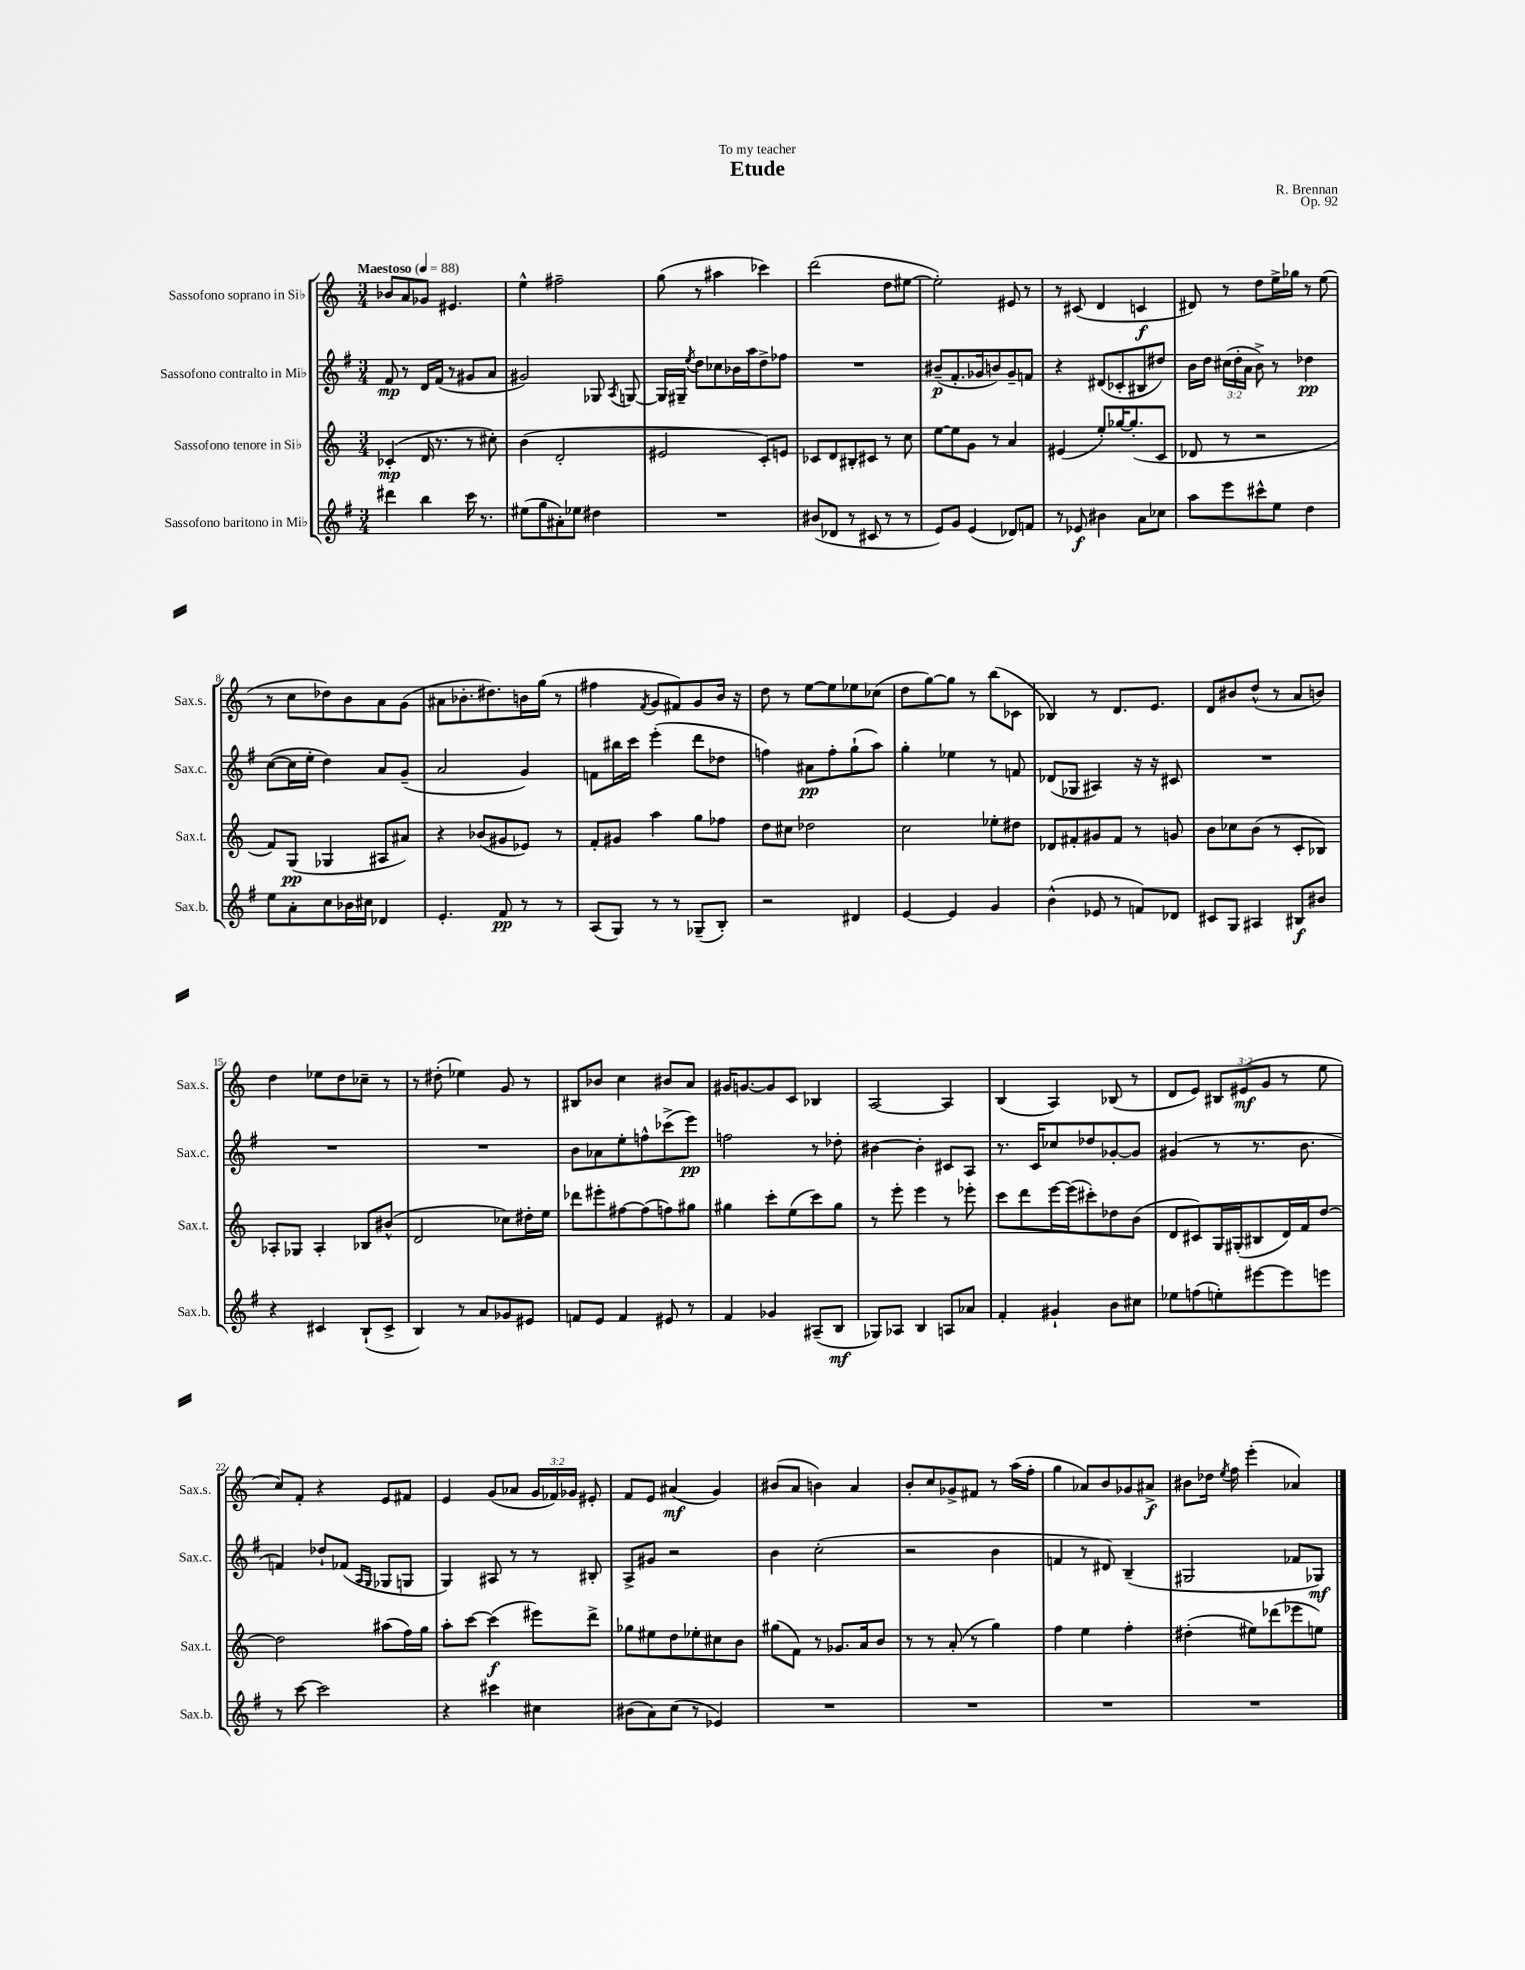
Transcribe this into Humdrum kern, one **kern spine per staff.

**kern	**kern	**kern	**kern
*staff4	*staff3	*staff2	*staff1
*clefG2	*clefG2	*clefG2	*clefG2
*k[f#]	*k[]	*k[f#]	*k[]
*M3/4	*M3/4	*M3/4	*M3/4
*MM88	*MM88	*MM88	*MM88
4ddd#\	(4c-'/	8f#/	8b-/L
.	.	8r	8a/
4bb\	16d/	16d/LL	8g-/J
.	8.r	(16f#/JJ	.
.	.	8r	4.e#/
16ccc\	8r	8g#/L	.
8.r	.	.	.
.	8cc#'\)	8a/J	.
=	=	=	=
(8ee#\L	(4b\	2g#/)	4ee^^\
8gg\	.	.	.
8a#'\)	2d'/	.	2ff#~\
8ee-\J	.	.	.
4dd#\	.	8G-/	.
.	.	8qA/	.
.	.	[8G/	.
=	=	=	=
2.r	2e#/	16G/]LL	(8gg\
.	.	16G#~/JJ	.
.	.	8qee/	.
.	.	8dd\L	8r
.	.	8cc-\	4aa#\
.	.	16b-\L	.
.	.	16aa\J	.
.	8c'/L)	8dd^\	4ccc-\)
.	8e/J	8ff-\J	.
=	=	=	=
(8b#/L	8c-/L	2.r	(2ddd\
8d-/J	8d/	.	.
8r	8B#'/	.	.
8c#/	8c#/J	.	.
8r	8r	.	8dd\L
8r	8cc\	.	[8ee#\J
=	=	=	=
8e/L)	[8ee\L	(8b#~/L	2ee#'\])
8g/J	8ee\]	8.f#'/	.
(4e/	8g\J	.	.
.	.	16g-/k	.
.	8r	8b/)	.
8d-/L)	4a/	8g-~/	8e#/
8f/J	.	8f/J	8r
=	=	=	=
8r	(4e#/	4r	8r
8e-/	.	.	(8c#/
4b#\	8ee'/L)	(8d#/L	4d/
.	[16gg-/K	8c-'/	.
.	(8.gg-'/]	.	.
8a\L	.	8B#/	4c/
8cc-\J	8c/J	8dd#/J)	.
=	=	=	=
8aa\L	8d-/	16b\LL	8d#/)
.	.	16dd\JJ	.
8eee\	8r	(24cc#\LL	8r
.	.	24dd'\	.
.	.	24a\JJ	.
8ccc#^^\	2r	8b^\)	8dd\L
8ee\J	.	8r	16ee^\L
.	.	.	16gg-\JJ
4dd\	.	4dd-\	8r
.	.	.	(8ee\
=	=	=	=
8ee\L	8f/L)	([8cc\L	8r
8a'\	(8G/J	16cc\]L	8cc\L
.	.	16ee'\JJ	.
8cc\	4G-/	4dd\)	8dd-\)
16b-\L	.	.	8b\
16cc#\JJ	.	.	.
4d-/	8A#/L	8a/L	8a\
.	8a#/J)	(8g~/J	(8g\J
=	=	=	=
4.e'/	4r	2a/	8a#\L
.	.	.	8.b-'\
.	(8b-/L	.	.
.	.	.	8.dd#\)
8f#/	8g#/	.	.
8r	8e-/J)	4g/)	16b\L
.	.	.	(16gg\JJ
8r	8r	.	8r
=	=	=	=
(8A/L	8f'/L	8f\L	4ff#\
8G/J)	8g#/J	16bb#\L	.
.	.	16ccc\JJ	.
.	.	.	8qf/
8r	4aa\	(4eee'\	8g/L
8r	.	.	8f#/)
(8G-~/L	8gg\L	8ddd\L	8g/
8B'/J)	8ff-\J	8dd-\J	16b/Jk
.	.	.	16r
=	=	=	=
2r	8dd\L	4ff\)	8dd\
.	8cc#\J	.	8r
.	2dd-\	8a#\L	[8ee\L
.	.	8ff'\	8ee\]
4d#/	.	(8gg`\	8ee-\
.	.	8aa\J)	(8cc-\J
=	=	=	=
[4e/	2cc\	4gg'\	8dd\L
.	.	.	[8gg\)
4e/]	.	4ee-\	8gg\]J
.	.	.	8r
4g/	8ee-'\L	8r	(8bb\L
.	8dd#\J	8f/	8c-\J
=	=	=	=
(4b^^\	8d-/L	(8d-/L	4B-/)
.	8f#'/	8G-/J	.
8e-/	8g#/	4A#/)	8r
8r	8f#/J	.	8.d/L
8f/L)	8r	16r	.
.	.	16r	8.e/J
8d-/J	8g/	8c#/	.
=	=	=	=
8c#/L	8b\L	2.r	8d/L
8G/J	8cc-\	.	8b#/
4A#/	(8b\J	.	(8dd^^/J
.	8r	.	8r
8B#/L	8c'/L	.	8a/L
8b#/J	8B-/J)	.	8b/J)
=	=	=	=
4r	8A-'/L	2.r	4dd\
.	8G-/J	.	.
4c#/	4A-'/	.	8ee-\L
.	.	.	8dd\
(8B`/L	8B-/L	.	8cc-~\J
8c#^/J	(8b#^^/J	.	8r
=	=	=	=
4B/)	2d/	2.r	8r
.	.	.	(8dd#'\
8r	.	.	4ee-\)
8a/L	.	.	.
8g-/	8cc-\L)	.	8g/
8e#/J	16dd#'\L	.	8r
.	16ee\JJ	.	.
=	=	=	=
8f/L	8ddd-\L	8b\L	8B#/L
8e/J	8eee#'\	8a-\	8b-/J
4f/	[8ff#\	8ee'\	4cc\
.	(8ff#\]	8ff^^\	.
8e#/	8ff\)	(8ccc-^\	8b#/L
8r	8gg#\J	8eee\J)	8a/J
=	=	=	=
4f#/	4gg#\	2ff\	16g#/LK
.	.	.	[8.g/
4g-/	8ccc'\L	.	8g/]
.	(8ee\	.	8c/J
(8A#~/L	8ccc\)	8r	4B-/
8B/J	8gg#\J	8dd-'\	.
=	=	=	=
8G-/L)	8r	[4b#\	[2A/
8A-/J	8eee'\	.	.
4B/	4eee\	4b#'\]	.
8A/L	8r	8c#/L	4A/]
8a-/J	8eee-'\	8A/J	.
=	=	=	=
4f#'/	8ccc\L	8.r	(4B/
.	8ddd\	.	.
.	.	16c/LK	.
4g#`/	[16eee\L	8cc-/	4A/)
.	(16eee\]J	.	.
.	8ccc#'\)	8dd-/	.
8b\L	8dd-\	[8g-'/	(8B-/
8cc#\J	(8b\J	8g-/]J	8r
=	=	=	=
8ee-\L	8d/L	(4g#/	8d/L
(8ff\	8c#/)	.	8e/J)
8ee'\)	16G/L	8r	12B#/L
.	(16G#'/J	.	.
.	.	.	(12e#/
[8eee#\	8B#/	8.r	.
.	.	.	12g/J
8eee#\]	16d/L)	.	8r
.	16f/J	8.b\	.
8eee\J	[8dd/J	.	8ee\
=	=	=	=
8r	2dd\]	4f/)	8cc/L)
[8ccc\	.	.	8f'/J
2ccc\]	.	8dd-`/L	4r
.	.	(8f-/J	.
.	.	16qqA/LL	.
.	.	16qqG/JJ	.
.	(8aa#\L	8G-/L	8e/L
.	16ff\L)	8G/J	8f#/J
.	16gg\JJ	.	.
=	=	=	=
4r	8aa'\L	4G/)	4e/
.	[8ccc\J	.	.
4ccc#\	(4ccc\]	8A#/	(8g/L
.	.	8r	8a-/J
4cc#\	8eee#\L)	8r	24g/LL
.	.	.	24f-/)
.	.	.	24g-/JJ
.	8ddd^\J	8B#'/	8e#'/
=	=	=	=
(8b#\L	8gg-\L	8A^/L	8f/L
8a\)	8ee#\	8g#/J	8e/J
(8cc\J	8dd\	2r	(4a#/
8r	8ee-'\	.	.
4e-/)	8cc#\	.	4g/)
.	8b\J	.	.
=	=	=	=
2.r	(8gg#\L	4b\	(8b#/L
.	8f\J)	.	8a/J
.	8r	(2cc'\	4b\)
.	8.g-/L	.	.
.	.	.	4a/
.	16a/k	.	.
.	8b/J	.	.
=	=	=	=
2.r	8r	2r	8b'/L
.	8r	.	8cc/
.	(8a'/	.	8g-^/
.	8r	.	8f#/J
.	4gg\)	4b\	8r
.	.	.	(16aa\LL
.	.	.	16ff'\JJ
=	=	=	=
2.r	4ff\	4f/	4gg\
.	4ee\	8r	8a-/L)
.	.	8d#/)	8b/
.	4ff'\	(4B~/	8g-/
.	.	.	8a#^/J
=	=	=	=
2.r	(4dd#'\	2G#/	8b#\L
.	.	.	16dd-\Jk
.	.	.	8qee/
.	.	.	16ff\
.	8ee#\L)	.	(4eee'\
.	(8ddd-\	.	.
.	8eee-\	8f-/L	4a-/)
.	8ee\J)	8G-/J)	.
==	==	==	==
*-	*-	*-	*-
